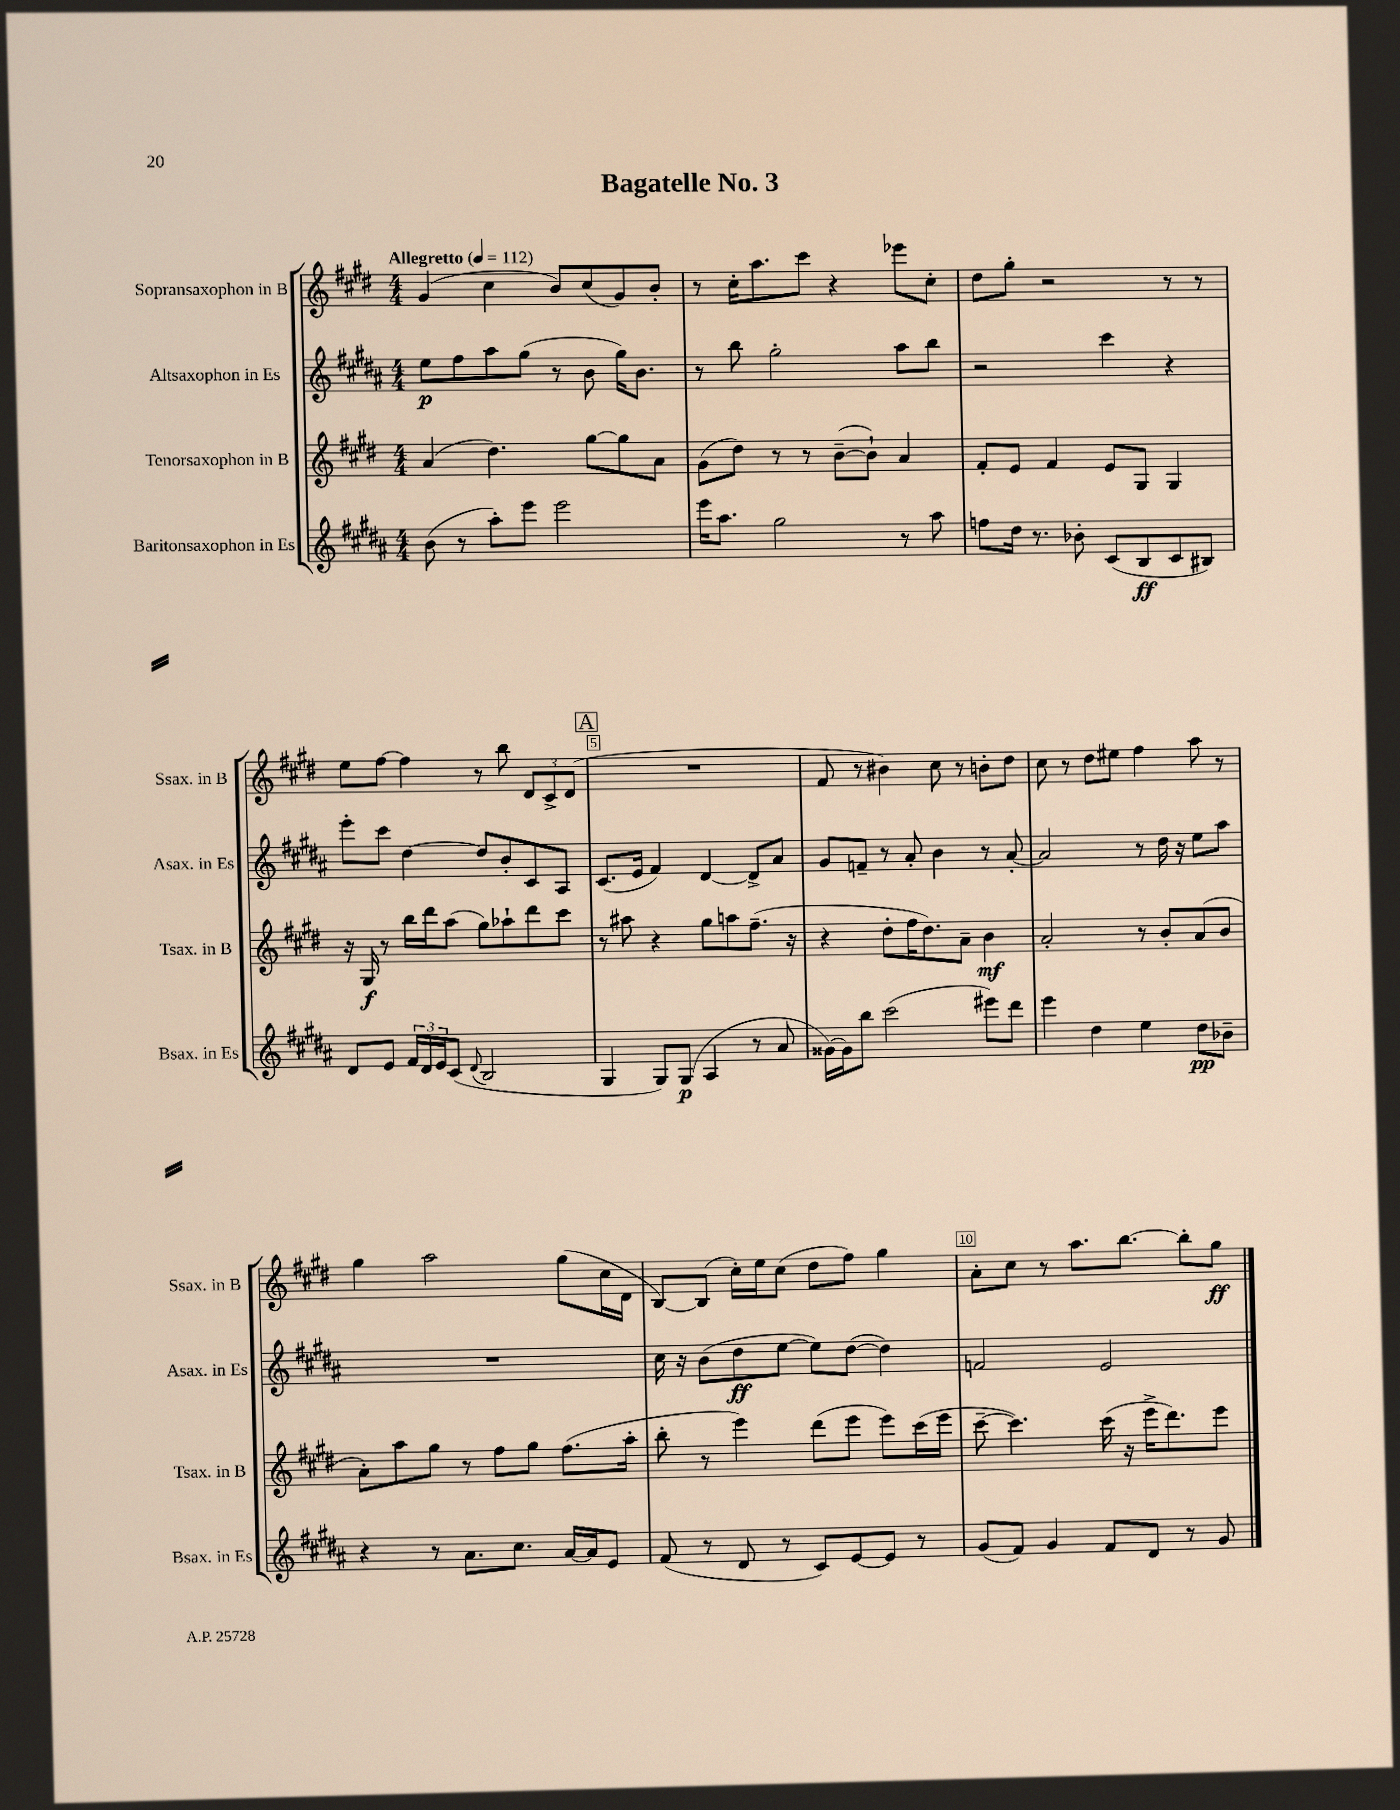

**kern	**dynam	**kern	**dynam	**kern	**dynam	**kern	**dynam
*part4	*part4	*part3	*part3	*part2	*part2	*part1	*part1
*staff4	*staff4	*staff3	*staff3	*staff2	*staff2	*staff1	*staff1
*I"Baritonsaxophon in Es	*	*I"Tenorsaxophon in B	*	*I"Altsaxophon in Es	*	*I"Sopransaxophon in B	*
*I'Bsax. in Es	*	*I'Tsax. in B	*	*I'Asax. in Es	*	*I'Ssax. in B	*
*clefG2	*	*clefG2	*	*clefG2	*	*clefG2	*
*k[f#c#g#d#a#]	*	*k[f#c#g#d#]	*	*k[f#c#g#d#a#]	*	*k[f#c#g#d#]	*
*M4/4	*	*M4/4	*	*M4/4	*	*M4/4	*
*MM112	*	*MM112	*	*MM112	*	*MM112	*
=1	=1	=1	=1	=1	=1	=1	=1
!	!	!	!	!	!	!LO:TX:a:B:t=Allegretto	!
(8b\	.	(4a/	.	8ee\L	p	(4g#/	.
8r	.	.	.	8ff#\	.	.	.
8aa#'\L)	.	4.dd#\)	.	8aa#\	.	4cc#\	.
8eee\J	.	.	.	(8gg#\J	.	.	.
2eee\	.	.	.	8r	.	8b/L)	.
.	.	[8gg#\L	.	8b\	.	(8cc#/	.
.	.	8gg#\]	.	16gg#\KL)	.	8g#/)	.
.	.	.	.	8.b\J	.	.	.
.	.	8a\J	.	.	.	8b'/J	.
=2	=2	=2	=2	=2	=2	=2	=2
16eee\KL	.	(8g#\L	.	8r	.	8r	.
8.aa#\J	.	.	.	.	.	.	.
.	.	8dd#\J)	.	8bb\	.	16cc#'\KL	.
.	.	.	.	.	.	8.aa\	.
2gg#\	.	8r	.	2gg#'\	.	.	.
.	.	8r	.	.	.	8ccc#\J	.
.	.	([8b~\L	.	.	.	4r	.
.	.	8b`\J])	.	.	.	.	.
8r	.	4a/	.	8aa#\L	.	8eee-X\L	.
8aa#\	.	.	.	8bb\J	.	8cc#'\J	.
=3	=3	=3	=3	=3	=3	=3	=3
8ffn\L	.	8f#'/L	.	2r	.	8dd#\L	.
16dd#\Jk	.	8e/J	.	.	.	8gg#'\J	.
8.r	.	.	.	.	.	.	.
.	.	4f#/	.	.	.	2r	.
8b-X'\	.	.	.	.	.	.	.
(8c#/L	.	8e/L	.	4ccc#\	.	.	.
8B/	ff	8G#/J	.	.	.	.	.
8c#/	.	4G#/	.	4r	.	8r	.
8B#X/J)	.	.	.	.	.	8r	.
!!LO:LB:g=z
=4	=4	=4	=4	=4	=4	=4	=4
8d#/L	.	16r	.	8eee'\L	.	8ee\L	.
.	.	16G#/	f	.	.	.	.
8e/J	.	8r	.	8ccc#\J	.	[8ff#\J	.
24f#/LL	.	16bb\LL	.	[4dd#\	.	4ff#\]	.
24d#/	.	.	.	.	.	.	.
.	.	16ddd#\J	.	.	.	.	.
24e/J	.	.	.	.	.	.	.
(8c#/J	.	(8aa\J	.	.	.	.	.
8qqd#/	.	.	.	.	.	.	.
2B/	.	8gg#\L)	.	8dd#/L]	.	8r	.
.	.	8aa-X`\	.	8b'/	.	8bb\	.
.	.	8ddd#\	.	8c#/	.	12d#/L	.
.	.	.	.	.	.	12c#^/	.
.	.	8ccc#\J	.	8A#/J	.	.	.
.	.	.	.	.	.	(12d#/J	.
!!LO:REH:place=s1:t=A
=5	=5	=5	=5	=5	=5	=5	=5
4G#/	.	8r	.	(8.c#/L	.	1r	.
.	.	8aa#X\	.	.	.	.	.
.	.	.	.	16e/Jk	.	.	.
8G#/L)	.	4r	.	4f#/)	.	.	.
(8G#/J	p	.	.	.	.	.	.
4A#/	.	8gg#\L	.	[4d#/	.	.	.
.	.	8aan\	.	.	.	.	.
8r	.	(8.ff#~\J	.	8d#^/L]	.	.	.
8a#/	.	.	.	8a#/J	.	.	.
.	.	16r	.	.	.	.	.
=6	=6	=6	=6	=6	=6	=6	=6
[16g##X\LL)	.	4r	.	8g#/L	.	8f#/	.
16g##\J]	.	.	.	.	.	.	.
8bb\J	.	.	.	8fn~/J	.	8r	.
(2ccc#\	.	8dd#'\L	.	8r	.	4b#X\)	.
.	.	16ff#\K	.	8a#'/	.	.	.
.	.	8.dd#\)	.	.	.	.	.
.	.	.	.	4b\	.	8cc#\	.
.	.	8a~\J	.	.	.	8r	.
8eee#X\L)	.	4b\	mf	8r	.	8bn'\L	.
8ddd#\J	.	.	.	[8a#'/	.	8dd#\J	.
=7	=7	=7	=7	=7	=7	=7	=7
4eee\	.	2a'/	.	2a#/]	.	8cc#\	.
.	.	.	.	.	.	8r	.
4dd#\	.	.	.	.	.	8dd#\L	.
.	.	.	.	.	.	8ee#X\J	.
4ee\	.	8r	.	8r	.	4ff#\	.
.	.	8b'/L	.	16dd#\	.	.	.
.	.	.	.	16r	.	.	.
8dd#\L	pp	(8a/	.	8ee\L	.	8aa\	.
8b-X~\J	.	8b/J	.	8aa#\J	.	8r	.
!!LO:LB:g=z
=8	=8	=8	=8	=8	=8	=8	=8
4r	.	8a'\L)	.	1r	.	4gg#\	.
.	.	8aa\	.	.	.	.	.
8r	.	8gg#\J	.	.	.	2aa\	.
8.a#\L	.	8r	.	.	.	.	.
.	.	8ff#\L	.	.	.	.	.
8.cc#\J	.	.	.	.	.	.	.
.	.	8gg#\J	.	.	.	.	.
[16a#/LL	.	(8.ff#\L	.	.	.	(8gg#\L	.
16a#/J]	.	.	.	.	.	.	.
8e/J	.	.	.	.	.	16cc#\L	.
.	.	16aa'\Jk	.	.	.	16d#\JJ	.
=9	=9	=9	=9	=9	=9	=9	=9
(8f#/	.	8bb'\	.	16cc#\	.	[8B/L)	.
.	.	.	.	16r	.	.	.
8r	.	8r	.	(8b\L	.	(8B/J]	.
8d#/	.	4eee\)	.	8dd#\	ff	16cc#'\LL)	.
.	.	.	.	.	.	16ee\J	.
8r	.	.	.	[8ee\J	.	(8cc#\J	.
8c#/L)	.	(8ddd#\L	.	8ee\L])	.	8dd#\L	.
[8e/	.	8eee\J	.	([8dd#\J	.	8ff#\J)	.
8e/J]	.	8eee\L)	.	4dd#\])	.	4gg#\	.
8r	.	(16ccc#\L	.	.	.	.	.
.	.	16eee\JJ	.	.	.	.	.
=10	=10	=10	=10	=10	=10	=10	=10
(8g#/L	.	[8ccc#~\	.	2fn/	.	8a'\L	.
8f#/J)	.	4.ccc#\])	.	.	.	8cc#\J	.
4g#/	.	.	.	.	.	8r	.
.	.	.	.	.	.	8.aa\L	.
8f#/L	.	(16ccc#\	.	2e/	.	.	.
.	.	16r	.	.	.	[8.bb\J	.
8d#/J	.	16eee^\KL	.	.	.	.	.
.	.	8.ddd#\)	.	.	.	.	.
8r	.	.	.	.	.	8bb'\L]	.
8g#/	.	8eee\J	.	.	.	8gg#\J	ff
==	==	==	==	==	==	==	==
*-	*-	*-	*-	*-	*-	*-	*-
